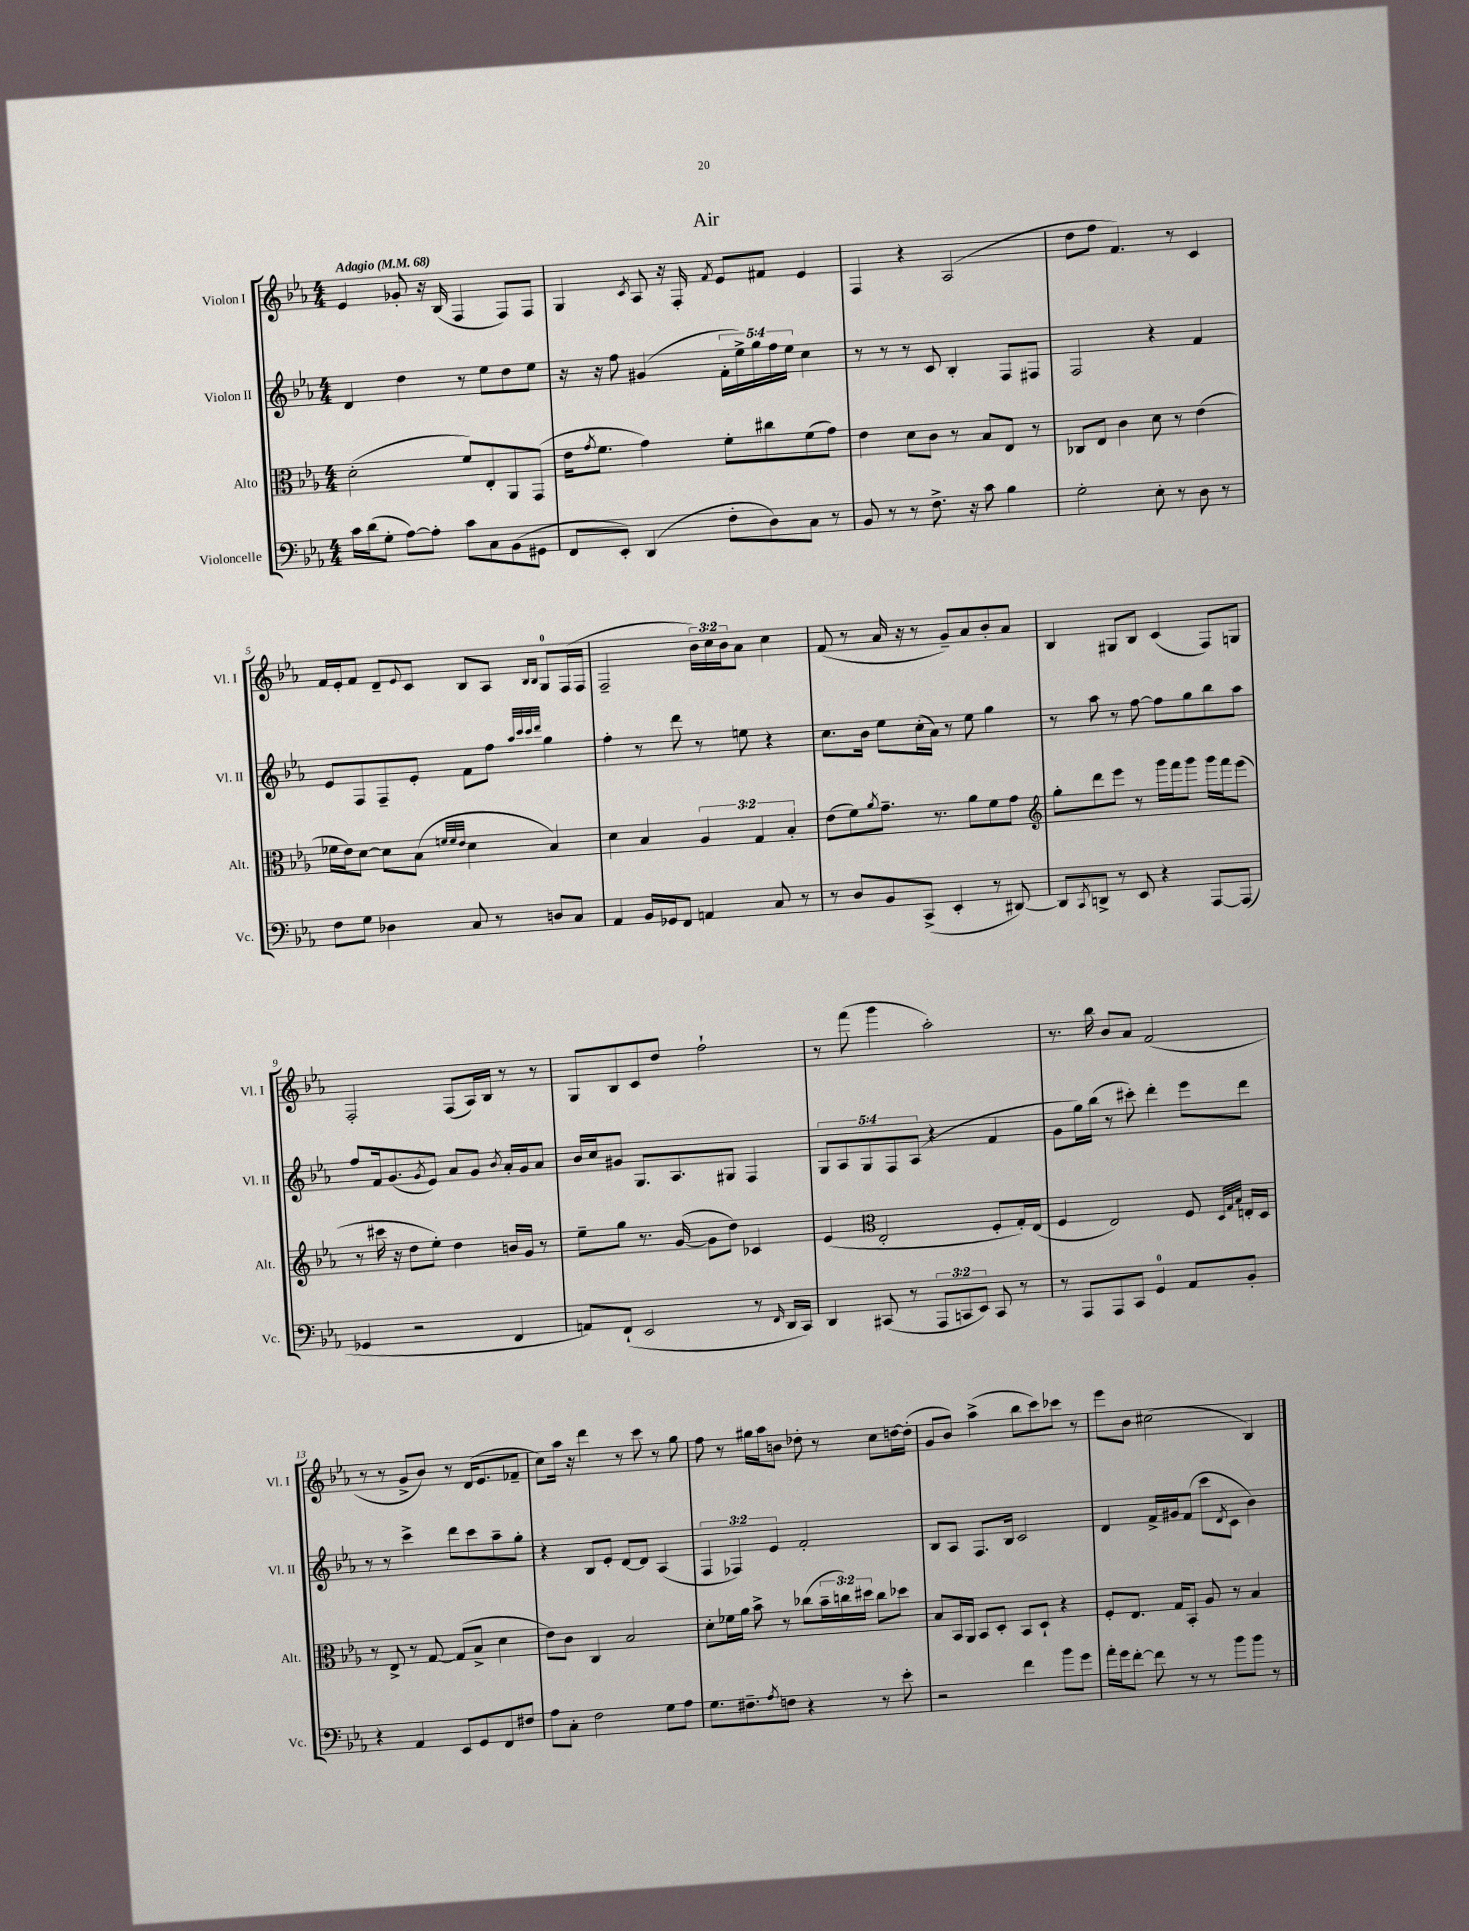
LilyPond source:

\header { title = "Air" }
<<
\new StaffGroup <<
\new Staff = "s0" \with { instrumentName = "Violon I" shortInstrumentName = "Vl. I" } {
    \clef treble \key ees \major \numericTimeSignature \time 4/4 \override Staff.TupletNumber.text = #tuplet-number::calc-fraction-text \tempo "Adagio" 4 = 68
    ees'4 ges'8-. r16 bes16( f4 f8) f8 |
    g4 \acciaccatura { c'8 } aes8 r16 f16-. \acciaccatura { f'8 } ees'8 fis'8 ees'4 |
    f4 r4 aes2( |
    d''8 f''8 f'4.) r8 c'4 |
    f'16 ees'16-. f'8 d'8-- \appoggiatura { ees'8 } c'8 bes8 aes8 \grace { bes16 bes16 } g8-0 f16( f16 |
    f2-- \tuplet 3/2 { bes'16) c''16 bes'16 } aes'8 c''4 |
    f'8( r8 aes'16 r16 r8 g'8--) aes'8 bes'8-. aes'8 |
    bes4 gis8 bes8 c'4( f8) g8 |
    f2-. f8( aes16) bes16 r8 r8 |
    g8 bes8 c'8 d''8 f''2-! |
    r8 f'''8( g'''4 aes''2-.) |
    r8. bes''16 bes'8 aes'8 f'2( |
    r8 r8 g'8-> bes'8) r8 d'16( ees'8. fes'8-- |
    c''8) aes''16 r16 d'''4 r8 c'''8 r8 g''8 |
    f''8 r8 gis''16 aes''16 b'8 des''8-. r8 c''8 d''16~ d''16-.( |
    g'8 bes'8) aes''4->( bes''8 c'''8) ces'''8 r8 |
    ees'''8 bes'8 cis''2( bes4) \bar "|." |
}
\new Staff = "s1" \with { instrumentName = "Violon II" shortInstrumentName = "Vl. II" } {
    \clef treble \key ees \major \numericTimeSignature \time 4/4 \override Staff.TupletNumber.text = #tuplet-number::calc-fraction-text
    d'4 d''4 r8 ees''8 d''8 ees''8 |
    r16 r16 f''8 gis'4( \tuplet 5/4 { f'16-. ees''16->) g''16 f''16 ees''16 } c''4 |
    r8 r8 r8 c'8 bes4-. f8 fis8 |
    f2 r4 f'4 |
    ees'8 f8 f8-- ees'8-. f'8 f''8 \grace { aes''32 c'''32 c'''32 d'''32 } g''4 |
    f''4-. r8 d'''8 r8 e''8 r4 |
    c''8. bes'16 ees''8 c''16-.( aes'16) r8 ees''8 g''4 |
    r8 aes''8 r8 f''8~ f''8 g''8 bes''8 aes''8 |
    f''8 f'16 g'8.( \acciaccatura { g'8 } ees'8) aes'8 g'8 \acciaccatura { bes'8 } aes'16-. g'16 aes'8 |
    bes'16 c''16 gis'8 g8. aes8. gis8 f4 |
    \tuplet 5/4 { g8 aes8 g8 f8 aes8( } r4 f'4 |
    g'8 g''16) bes''16( r8 cis'''8-.) d'''4-. ees'''8 d'''8 |
    r8 r8 c'''4-> d'''8 c'''8 aes''8-- g''8-. |
    r4 bes8 ees'8-. d'8~ d'8 aes4( |
    \tuplet 3/2 { f4 fes4) ees'4 } f'2-. |
    bes8 aes8 f8. bes16 c'2 |
    d'4 f'16-> gis'16 f'8( c'''8 \acciaccatura { d'8 } c'8 bes'4) \bar "|." |
}
\new Staff = "s2" \with { instrumentName = "Alto" shortInstrumentName = "Alt." } {
    \clef alto \key ees \major \numericTimeSignature \time 4/4 \override Staff.TupletNumber.text = #tuplet-number::calc-fraction-text
    d'2-.( f'8) ees8-. aes,8 g,8( |
    ees'16 \acciaccatura { g'8 } f'8. g'4) f'8-. cis''8 f'8( g'8) |
    ees'4 d'8 c'8 r8 bes8 ees8 r8 |
    ces8 ees8 c'4 d'8 r8 ees'4( |
    fes'16 ees'16) d'8~ d'8 bes8( \grace { f'32 f'32 ees'32 } d'4 bes4) |
    d'4 bes4 \tuplet 3/2 { aes4 g4 bes4-. } |
    ees'8( f'8) \acciaccatura { aes'8 } g'8.-- r8. aes'8 f'8 g'8 |
    \clef treble g''8-. d'''8 ees'''8 r8 g'''16 f'''16 g'''8 g'''16 f'''16 ees'''8( |
    r8 cis'''16 r16 d''8 ees''8-.) d''4 b'16 g'16 r8 |
    ees''8-- g''8 r8. g'16~( g'8 d''8) ces'4 |
    ees'4( \clef alto ees2-. f8-. g16-.) ees16( |
    f4 ees2) f8 \grace { d32 g32 bes32 } e16-. d16 |
    r8 ees8-> r8 g8~ g8( bes8-> d'4 |
    ees'8) c'8 c4 bes2 |
    d'8-. fes'16 aes'16 bes'8-> r8 ces''8( \tuplet 3/2 { bes'16-- c''16) dis''16 } c''8 des''8 |
    bes8 bes,16 aes,16 bes,8 d8-. bes,8 d8-! r4 |
    f8-. ees8. g16 bes,8-. aes8 r8 bes4 \bar "|." |
}
\new Staff = "s3" \with { instrumentName = "Violoncelle" shortInstrumentName = "Vc." } {
    \clef bass \key ees \major \numericTimeSignature \time 4/4 \override Staff.TupletNumber.text = #tuplet-number::calc-fraction-text
    c'16 d'16( g8-. aes8~) aes8-. c'8 c8 bes,8( gis,8 |
    f,8 ees,8-.) d,4( f8-. d8) c8 r8 |
    bes,8 r8 r8 f8.-> r16 c'8 bes4 |
    g2-. ees8-. r8 d8 r8 |
    f8 g8 des4 c8 r8 d8 c8 |
    aes,4 bes,16 ges,16 f,8 a,4 c8 r8 |
    r8 d8 bes,8 c,8->( ees,4-. r8 dis,8~) |
    dis,8 \acciaccatura { c,8 } d,8-> r8 ees,8 r4 aes,,8~ aes,,8( |
    ges,4 r2 f,4 |
    a,8) f,8-!( ees,2 r8 \grace { f,16 } d,16 c,16) |
    d,4 cis,8( r8 \tuplet 3/2 { aes,,8 c,8 ees,8) } c,8 r8 |
    r8 aes,,8 aes,,8 c,8 g,4-0 aes,8 bes,8-. |
    r4 aes,4 ees,8 g,8 f,8 fis8 |
    aes8 c8-. f2 g8 aes8 |
    g8. fis8.-- \acciaccatura { aes8 } f8 r4 r8 ees'8-. |
    r2 f'4 bes'8 g'8 |
    aes'16-. g'16 f'8~-. f'8 r8 r8 bes'8 bes'8 r8 \bar "|." |
}
>>
>>
